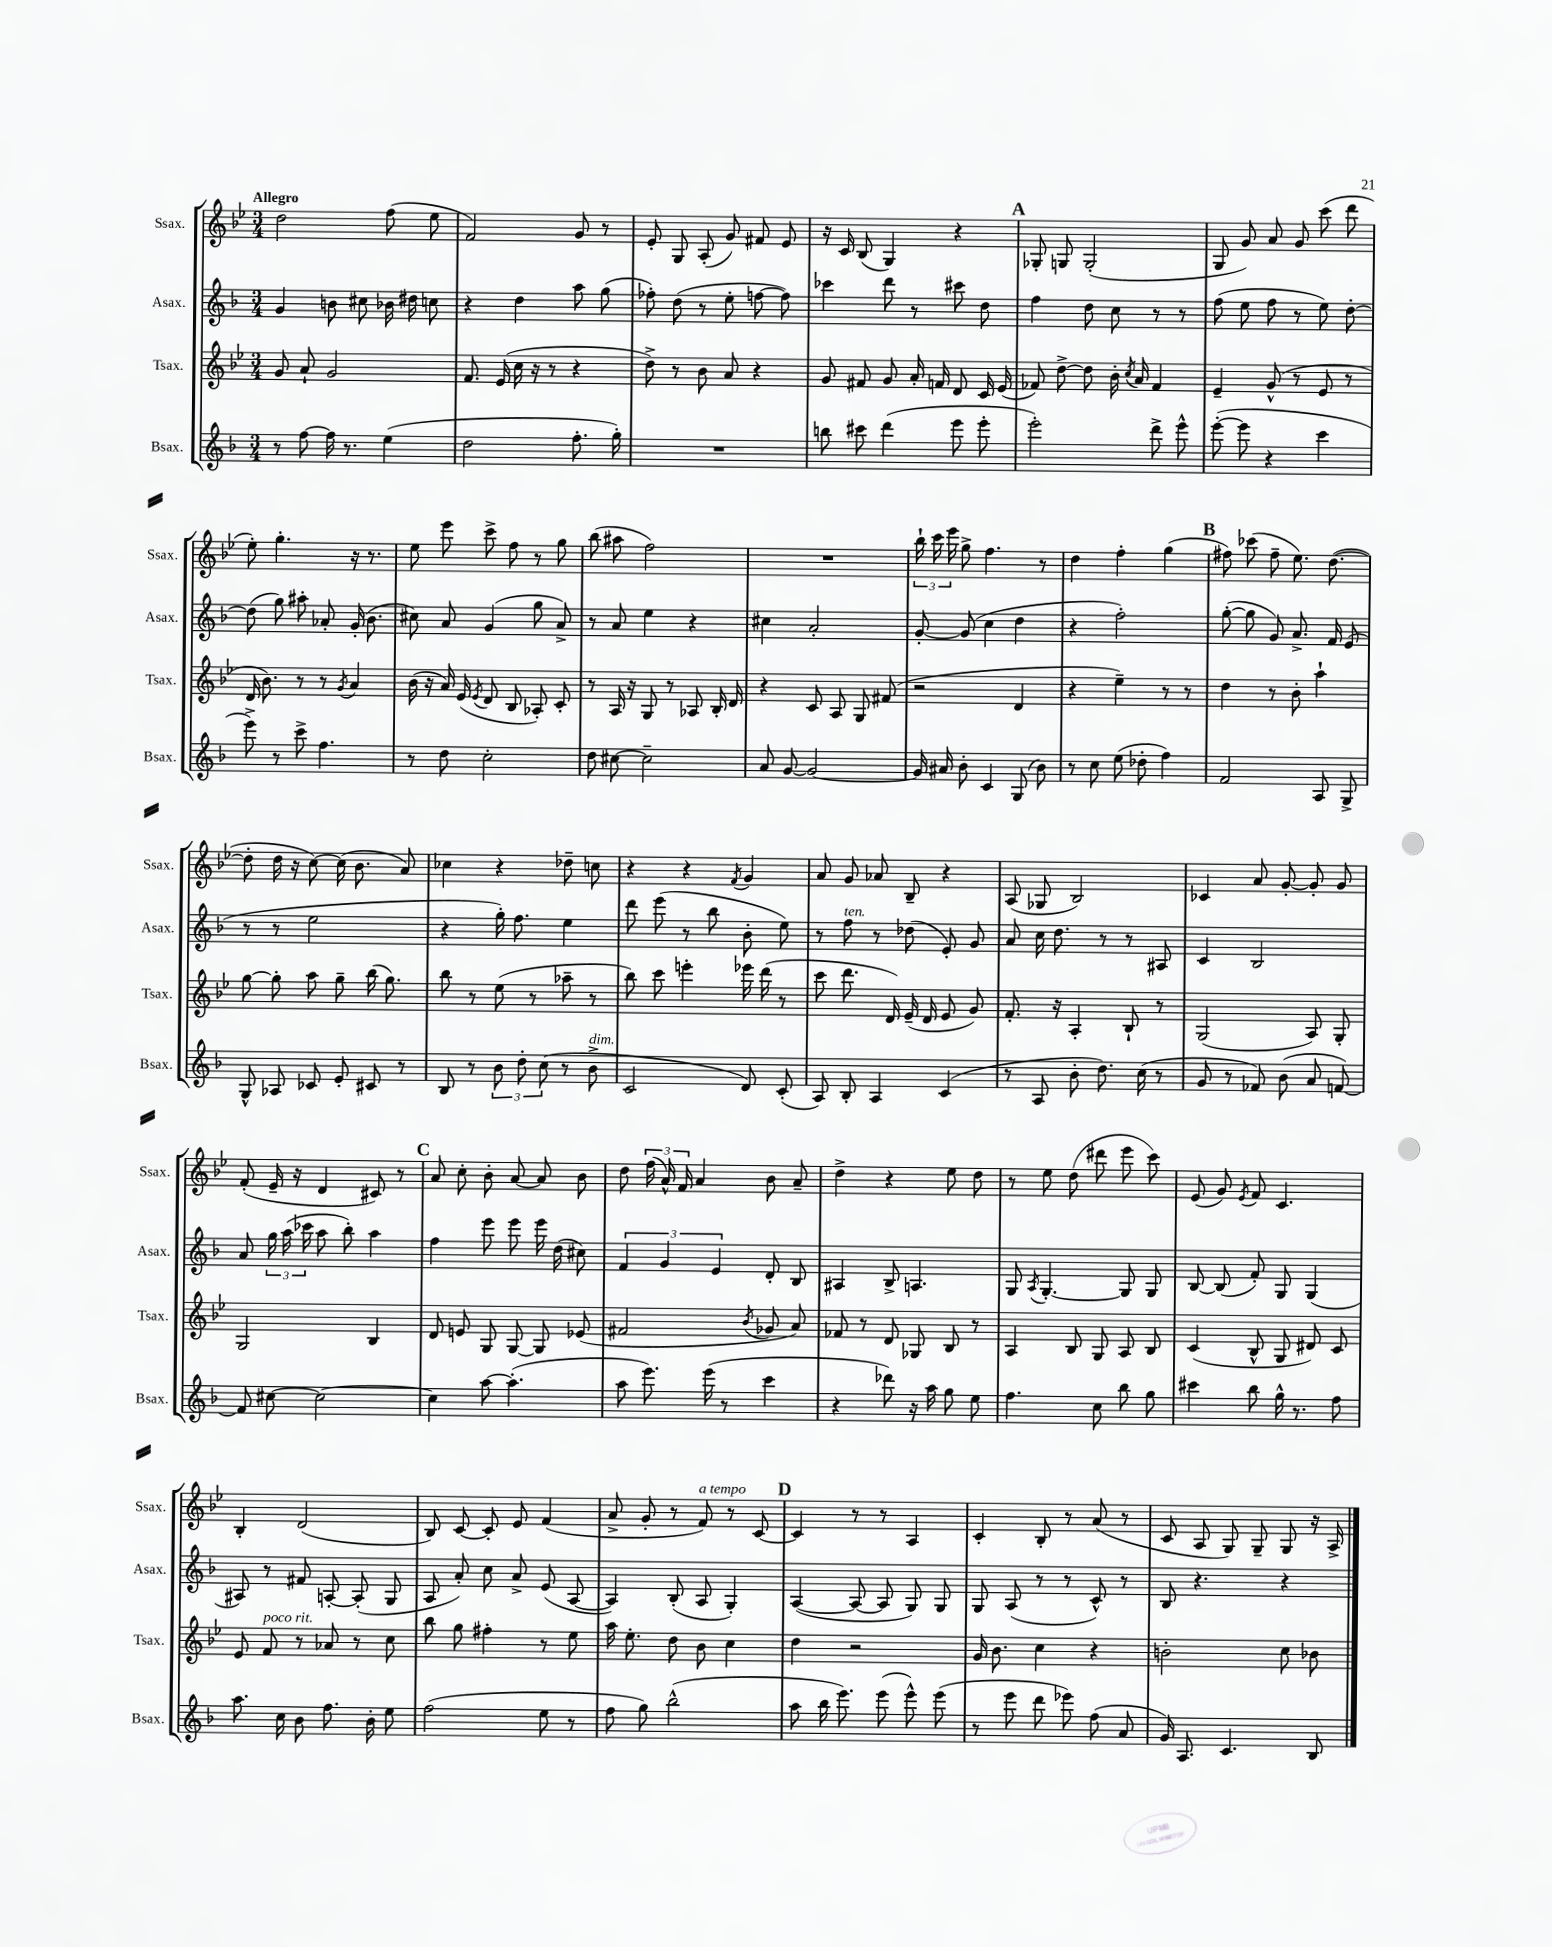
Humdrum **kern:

**kern	**kern	**kern	**kern
*staff4	*staff3	*staff2	*staff1
*clefG2	*clefG2	*clefG2	*clefG2
*k[b-]	*k[b-e-]	*k[b-]	*k[b-e-]
*M3/4	*M3/4	*M3/4	*M3/4
8r	8g	4g	2dd
[8ff	8a`	.	.
16ff]	2g	8b	.
8.r	.	.	.
.	.	8cc#	.
(4ee	.	16b-	(8ff
.	.	16dd#	.
.	.	8cc	8ee-
=	=	=	=
2dd	8.f	4r	2f)
.	(16e-	.	.
.	16cc	4dd	.
.	16r	.	.
.	8r	.	.
8.ff'	4r	8aa	8g
.	.	(8gg	8r
16gg')	.	.	.
=	=	=	=
2.r	8dd^)	8ff-')	8e-'
.	8r	(8dd	8G
.	8b-	8r	(8A'
.	8a	8ee'	8g)
.	4r	[8ff	8f#
.	.	8ff])	8e-
=	=	=	=
8bb	8g	4ccc-	16r
.	.	.	16c
8ccc#	8f#	.	(8B-
(4ddd	8g	8ddd	4G)
.	16a'	8r	.
.	16f	.	.
8eee	8d	8ccc#	4r
8eee'	16c	8dd	.
.	(16e-	.	.
=	=	=	=
2eee')	8f-)	4ff	8G-'
.	[8dd^	.	8G
.	8dd]	8dd	(2G'
.	16b-'	8cc	.
.	8qcc	.	.
.	16a	.	.
8ddd^	4f-	8r	.
8eee^^	.	8r	.
=	=	=	=
([8eee'	4e-~	(8ff	8G
8eee]	.	8ee	8g)
4r	(8g^^	8ff	8a
.	8r	8r	8g
4ccc	8e-	8ee)	(8ccc
.	8r	[8dd'	8ddd
=	=	=	=
8eee^)	16d	(8dd]	8ee-')
.	8.b-)	.	.
8r	.	8gg)	4.gg'
8ccc^	8r	8aa#'	.
4.ff	8r	8a-'	.
.	8qg	.	.
.	4a	(16g'	16r
.	.	8.b-	8.r
=	=	=	=
8r	(16b-	8cc#)	8ee-
.	16r	.	.
8dd	16a)	8a	8eee-
.	(16e-	.	.
.	8qe-	.	.
2cc'	8d	(4g	8ccc^
.	8B-	.	8ff
.	8A-')	8gg	8r
.	8c'	8a^)	8gg
=	=	=	=
8dd	8r	8r	(8bb-
[8cc#	16A	8a	8aa#
.	16r	.	.
2cc#~]	8G	4ee	2ff)
.	8r	.	.
.	8A-	4r	.
.	16B-'	.	.
.	16d	.	.
=	=	=	=
8a	4r	4cc#	2.r
[8g	.	.	.
2g_	8c	2a'	.
.	8A	.	.
.	8G	.	.
.	(8f#	.	.
=	=	=	=
16g]	2r	[8g'	24bb-`
.	.	.	24ccc
16a#	.	.	.
.	.	.	24eee-
8b-'	.	(8g]	8gg^
4c	.	4cc	4.ff
(8G	4d	4dd	.
8b-)	.	.	8r
=	=	=	=
8r	4r	4r	4dd
8cc	.	.	.
(8ee	4ee-~)	2ff')	4ff'
8dd-'	.	.	.
4ff)	8r	.	(4gg
.	8r	.	.
=	=	=	=
2f	4dd	([8gg'	8ff#)
.	.	8gg]	(8ccc-
.	8r	8g)	8ff#~
.	8b-'	8.a^	8.ee-)
8A	4aa`	.	.
.	.	16f	([8.dd
8G^	.	(8e	.
=	=	=	=
8G^^	[8gg	8r	8dd']
8A-	8gg']	8r	16dd
.	.	.	16r
8c-	8aa	2ee	[8cc)
8e'	8gg~	.	(16cc]
.	.	.	8.b-
8c#	(16bb-	.	.
.	8.gg)	.	.
8r	.	.	8a)
=	=	=	=
8B-	8bb-	4r	4cc-
8r	8r	.	.
12b-	(8ee-	16gg')	4r
.	.	8.ff	.
12dd'	.	.	.
.	8r	.	.
(12cc	.	.	.
8r	8aa-~	4ee	8dd-~
8b-^	8r	.	8cc
=	=	=	=
2c	8bb-)	8ddd	4r
.	8ccc	(8eee	.
.	4eee'	8r	4r
.	.	8bb-	.
.	.	.	8qf
8d)	16eee-	8b-'	4g
.	(16ddd	.	.
(8c'	8r	8ee)	.
=	=	=	=
8A)	8ccc	8r	8a
8B-'	8.ddd	8ff	8g
4A	.	8r	8a-
.	16d)	.	.
.	(16e-~	(8dd-	8B-~
.	16d	.	.
(4c	8e-	8e')	4r
.	8g)	8g	.
=	=	=	=
8r	8.f'	8a	(8A
8A	.	16cc	8G-
.	16r	8.dd	.
8b-'	4A'	.	2B-)
8.dd)	.	8r	.
.	8B-`	8r	.
(16cc	.	.	.
8r	8r	8A#	.
=	=	=	=
8g	(2G	4c	4c-
8r	.	.	.
8f-)	.	2B-	8a
(8b-	.	.	[8g'
8a	8A)	.	8g']
[8f)	8G'	.	8g
=	=	=	=
8f]	2G	8a	(8f'
[8cc#	.	24gg	16e-~
.	.	(24aa	.
.	.	.	16r
.	.	24ccc-	.
2cc#_	.	8aa	4d
.	.	8bb-')	.
.	4B-	4aa	8c#)
.	.	.	8r
=	=	=	=
4cc#]	8d	4ff	8a
.	8e	.	8cc'
[8aa	8G	8eee	8b-'
(4.aa']	[8G	8eee	[8a
.	8G]	16eee	8a]
.	.	(16dd	.
.	(8e-	8cc#)	8b-
=	=	=	=
8aa	2f#	6f	8dd
8.eee)	.	.	(24ff
.	.	6g	24a^^)
.	.	.	24f
.	.	.	4a
(16eee	.	.	.
.	.	6e	.
8r	.	.	.
.	8qb-	.	.
4ccc	8g-	8d'	8b-
.	8a)	8B-	8a~
=	=	=	=
4r	8f-	4A#	4dd^
.	8r	.	.
8ddd-)	8d	8B-^	4r
16r	8G-	4.A	.
16aa	.	.	.
8gg	8B-	.	8ee-
8ee	8r	.	8dd
=	=	=	=
4.ff	4A	8G	8r
.	.	8qA	.
.	.	[4.G'	8ee-
.	8B-	.	(8dd
8cc	8G	.	8ddd#
8bb-	8A	8G]	8eee-
8gg	8B-	8G	8ccc)
=	=	=	=
4ccc#	(4c	[8B-	(8e-
.	.	(8B-]	8g)
.	.	.	8qe-
8bb-	8B-^^	8f')	8f
16gg^^	8G	8G	4.c
8.r	.	.	.
.	8d#)	(4G	.
8ff	8c	.	.
=	=	=	=
8.aa	8e-	8A#)	4B-'
.	8f	8r	.
16cc	.	.	.
8b-	8r	8f#	(2d
8.ff	8a-	[8A'	.
.	8r	(8A']	.
16b-'	.	.	.
8ee	8cc	8G	.
=	=	=	=
(2ff	8bb-	8A	8B-)
.	8gg	8a')	[8c
.	4ff#'	8cc	8c']
.	.	8a^	8e-
8ee	8r	(8e	(4f
8r	8ee-	[8A	.
=	=	=	=
8ff	16aa	4A])	8a^
.	8.ee-'	.	.
8gg)	.	.	8g'
(2bb-^^	8dd	(8B-'	8r
.	8b-	8A	8f)
.	4cc	4G')	8r
.	.	.	[8c
=	=	=	=
8aa	4dd	([4A	4c]
16bb-	.	.	.
8.eee)	.	.	.
.	2r	8A_	8r
(8eee	.	8A]	8r
8eee^^)	.	8G)	4A
(8eee	.	8G	.
=	=	=	=
8r	16g	8G	4c'
.	8.b-	.	.
8eee	.	(8A	.
8ddd	4cc	8r	8B-'
8eee-)	.	8r	8r
(8ff	4r	8c^^)	(8a
8a	.	8r	8r
=	=	=	=
16g)	2b'	8B-	8c
8.A	.	.	.
.	.	4.r	8A
4.c	.	.	8G)
.	.	.	8G~
.	8cc	4r	8G
8B-	8b-	.	16r
.	.	.	16A^
==	==	==	==
*-	*-	*-	*-
